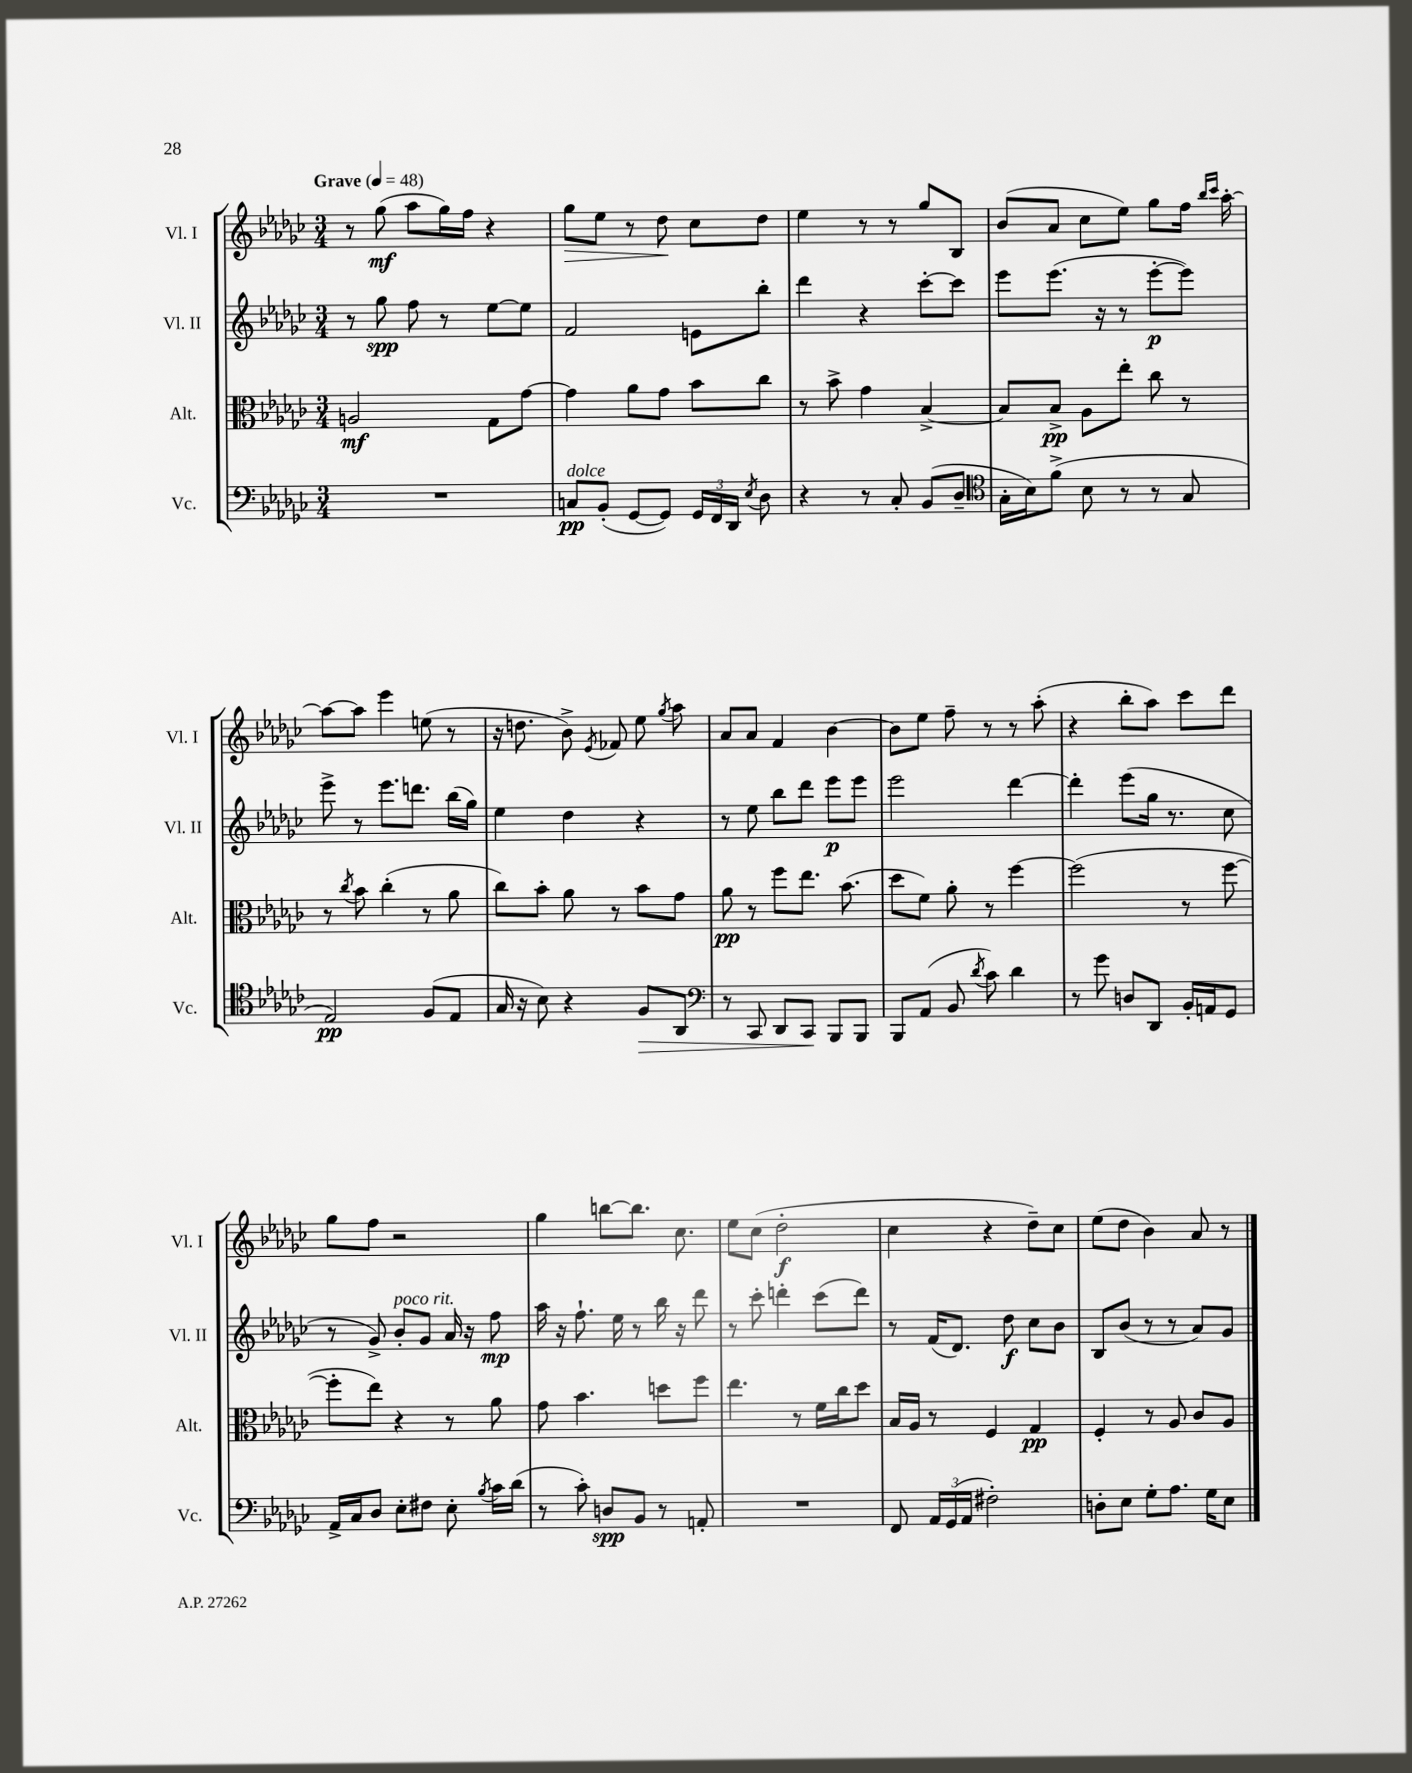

**kern	**kern	**kern	**kern
*staff4	*staff3	*staff2	*staff1
*clefF4	*clefC3	*clefG2	*clefG2
*k[b-e-a-d-g-c-]	*k[b-e-a-d-g-c-]	*k[b-e-a-d-g-c-]	*k[b-e-a-d-g-c-]
*M3/4	*M3/4	*M3/4	*M3/4
*MM48	*MM48	*MM48	*MM48
2.r	2A/	8r	8r
.	.	8gg-\	(8gg-\
.	.	8ff\	8aa-\L
.	.	8r	16gg-\L)
.	.	.	16ff\JJ
.	8G-\L	[8ee-\L	4r
.	[8g-\J	8ee-\]J	.
=	=	=	=
8C/L	4g-\]	2f/	8gg-\L
(8BB-'/J	.	.	8ee-\J
[8GG-/L	8a-\L	.	8r
8GG-/]J)	8g-\J	.	8dd-\
24GG-/LL	8b-\L	8e\L	8cc-\L
24FF/	.	.	.
24DD-/JJ	.	.	.
8qE-/	.	.	.
8D-\	8cc-\J	8bb-'\J	8dd-\J
=	=	=	=
4r	8r	4ddd-\	4ee-\
.	8b-^\	.	.
8r	4g-\	4r	8r
8C-'/	.	.	8r
(8BB-/L	[4B-^/	[8ccc-'\L	8gg-/L
8D-~/J	.	8ccc-\]J	8B-/J
=	=	=	=
*clefC4	*	*	*
16G-'\LL	8B-/]L	8eee-\L	(8b-/L
16B-\J)	.	.	.
(8f^\J	8B-^/J	(8.eee-\J	8a-/J
8B-\	8A-\L	.	8cc-\L
.	.	16r	.
8r	8ee-'\J	8r	8ee-\J)
8r	8cc-\	[8eee-'\L	8gg-\L
8G-/	8r	8eee-\]J)	16ff\Jk
.	.	.	16qqbb-/LL
.	.	.	16qqccc-/JJ
.	.	.	[16aa-'\
=	=	=	=
2E-/)	8r	8eee-^\	8aa-\_L
.	8qcc-/	.	.
.	8b-\	8r	8aa-\]J
.	(4cc-'\	8.eee-\L	4eee-\
.	.	8.ddd\J	.
(8F/L	8r	.	(8ee\
8E-/J	8a-\	(16bb-\LL	8r
.	.	16gg-\JJ)	.
=	=	=	=
16G-/	8cc-\L)	4ee-\	16r
16r	.	.	8.dd\
8B-\)	8b-'\J	.	.
4r	8a-\	4dd-\	8b-^\)
.	.	.	8qe-/
.	8r	.	8f-/
8F/L	8b-\L	4r	8ee-\
.	.	.	8qgg-/
8AA-/J	8g-\J	.	8aa-\
=	=	=	=
*clefF4	*	*	*
8r	8a-\	8r	8a-/L
8CC-/	8r	8ee-\	8a-/J
8DD-/L	8ff\L	8bb-\L	4f/
8CC-/J	8.ee-\J	8ddd-\J	.
8BBB-/L	.	8eee-\L	[4b-\
.	(8.b-\	.	.
8BBB-/J	.	8eee-\J	.
=	=	=	=
8BBB-/L	8dd-\L	2eee-\	8b-\]L
(8AA-/J	8f\J)	.	8ee-\J
8BB-/	8a-'\	.	8ff~\
8qd-/	.	.	.
8c-\)	8r	.	8r
4d-\	[4ff\	[4ddd-\	8r
.	.	.	(8aa-'\
=	=	=	=
8r	(2ff\]	4ddd-'\]	4r
8g-\	.	.	.
8D/L	.	(8eee-\L	8bb-'\L
8DD-/J	.	16gg-\Jk	8aa-\J)
.	.	8.r	.
16BB-'/LL	8r	.	8ccc-\L
16AA/J	.	.	.
8GG-/J	[8ff\	8cc-\	8ddd-\J
=	=	=	=
16AA-^/LL	8ff'\]L	8r	8gg-\L
16C-/J	.	.	.
8D-/J	8ee-\J)	8g-^/)	8ff\J
8E-'\L	4r	8b-'/L	2r
8F#\J	.	8g-/J	.
8E-'\	8r	16a-/	.
.	.	16r	.
8qB-/	.	.	.
16c-\LL	8a-\	8ff\	.
(16d-\JJ	.	.	.
=	=	=	=
8r	8g-\	16aa-\	4gg-\
.	.	16r	.
8c-'\)	4.b-\	8.ff`\	.
8D/L	.	.	[8bb\L
.	.	16ee-\	.
8BB-/J	.	8r	8.bb\]J
8r	8dd\L	16bb-\	.
.	.	16r	8.cc-\
8AA'/	8ff\J	8ddd-\	.
=	=	=	=
2.r	4.ee-\	8r	8ee-\L
.	.	8ccc-'\	(8cc-\J
.	.	4ddd'\	2dd-'\
.	8r	.	.
.	16f\LL	(8ccc-\L	.
.	16cc-\J	.	.
.	8dd-\J	8ddd\J)	.
=	=	=	=
8FF/	16B-/LL	8r	4cc-\
.	16A-/JJ	.	.
24AA-/LL	8r	(16f/LK	.
(24GG-/	.	.	.
.	.	8.d-/J)	.
24AA-/JJ	.	.	.
2F#'\)	4F/	.	4r
.	.	8dd-\	.
.	4G-/	8cc-\L	8dd-~\L)
.	.	8b-\J	8cc-\J
=	=	=	=
8D'\L	4F'/	8B-/L	(8ee-\L
8E-\J	.	(8b-/J	8dd-\J
8G-'\L	8r	8r	4b-\)
8.A-\J	8A-/	8r	.
.	8c-/L	8a-/L)	8a-/
16G-\LK	.	.	.
8E-\J	8A-/J	8g-/J	8r
==	==	==	==
*-	*-	*-	*-
